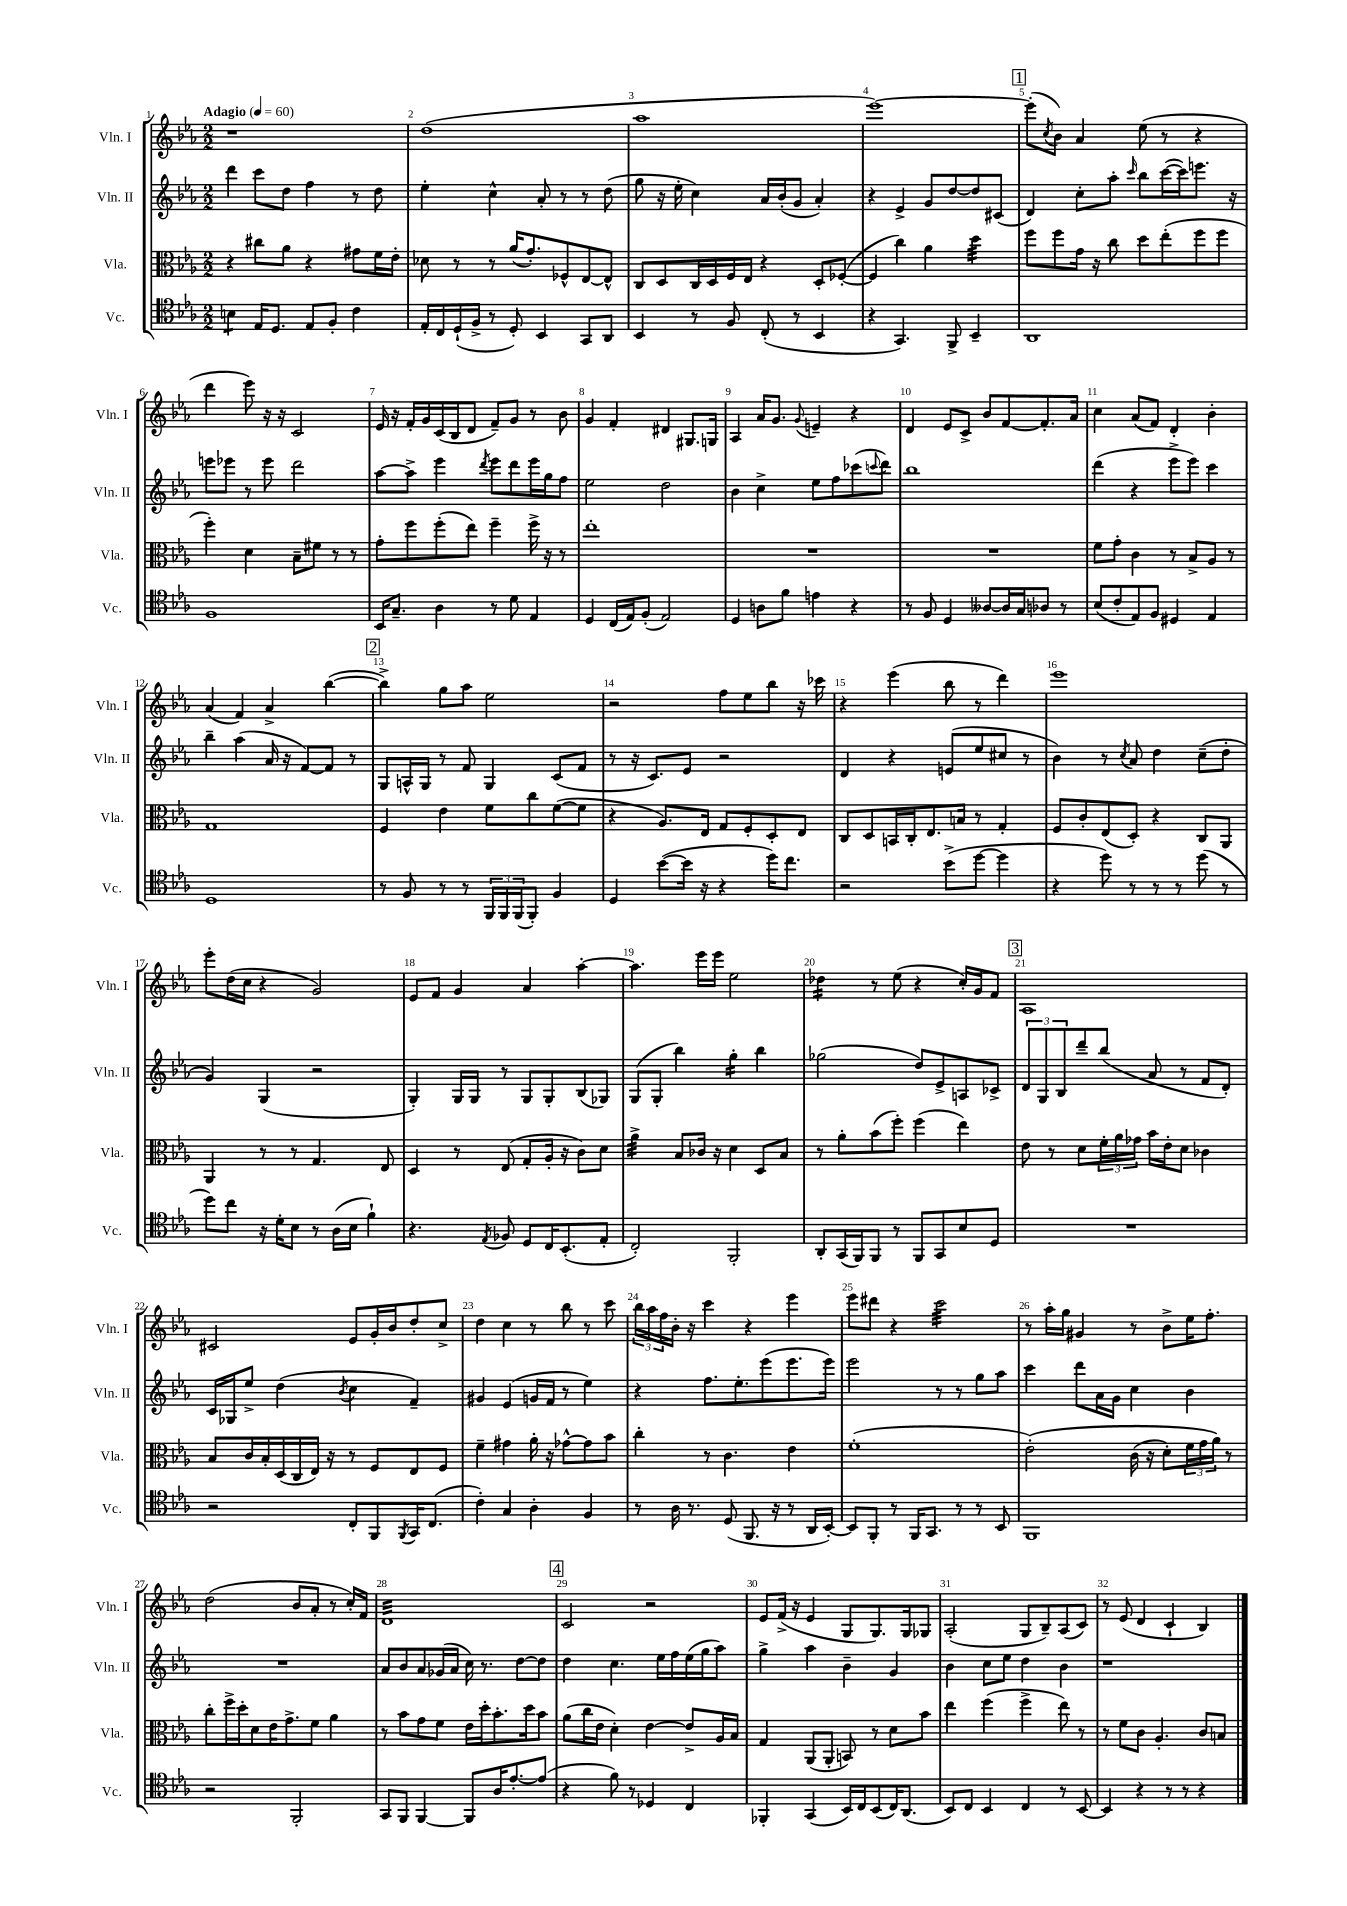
<<
\new StaffGroup <<
\new Staff = "s0" \with { instrumentName = "Vln. I" shortInstrumentName = "Vln. I" } {
    \clef treble \key ees \major \numericTimeSignature \time 2/2 \tempo "Adagio" 4 = 60
    r1 |
    d''1( |
    aes''1 |
    ees'''1~) |
    \mark \markup { \box "1" } ees'''8-.( \acciaccatura { c''8 } bes'8) aes'4 ees''8( r8 r4 |
    d'''4 ees'''8) r16 r16 c'2 |
    ees'16 r16 f'16-. g'16 c'16( bes16 d'8 f'8--) g'8 r8 bes'8 |
    g'4 f'4-. dis'4 gis8. g16 |
    aes4 aes'16 g'8. \appoggiatura { g'8 } e'4-- r4 |
    d'4 ees'8 c'8-> bes'8 f'8~ f'8.-. aes'16 |
    c''4 aes'8( f'8) d'4-. bes'4-. |
    aes'4( f'4) aes'4-> bes''4~( |
    \mark \markup { \box "2" } bes''4->) g''8 aes''8 ees''2 |
    r2 f''8 ees''8 bes''8 r16 ces'''16 |
    r4 ees'''4( bes''8 r8 d'''4) |
    ees'''1 |
    ees'''8-. d''16( c''16 r4 g'2) |
    ees'8 f'8 g'4 aes'4 aes''4~-. |
    aes''4. ees'''16 ees'''16 ees''2 |
    des''4:16 r8 ees''8( r4 c''16-.) g'16 f'8 |
    \mark \markup { \box "3" } aes1 |
    cis'2 ees'8 g'16-. bes'16 d''8-. c''8-> |
    d''4 c''4 r8 bes''8 r8 c'''8 |
    \tuplet 3/2 { bes''16 aes''16 f''16 } bes'16-. r16 c'''4 r4 ees'''4 |
    ees'''8 dis'''8 r4 c'''2:32 |
    r8 aes''16-. g''16 gis'4 r8 bes'8-> ees''16 f''8.-. |
    d''2( bes'8 aes'8-. r8 c''16-.) f'16 |
    d'1:32 |
    \mark \markup { \box "4" } c'2 r2 |
    ees'8 f'16->( r16 ees'4 g8 g8.) g16 ges8 |
    aes2-.( g8 bes8--) aes8( c'8) |
    r8 ees'8( d'4 c'4-! bes4) \bar "|." |
}
\new Staff = "s1" \with { instrumentName = "Vln. II" shortInstrumentName = "Vln. II" } {
    \clef treble \key ees \major \numericTimeSignature \time 2/2
    d'''4 c'''8 d''8 f''4 r8 d''8 |
    ees''4-. c''4-^ aes'8-. r8 r8 d''8( |
    g''8 r16 ees''16-. c''4) aes'16 bes'16-.( g'8 aes'4-.) |
    r4 ees'4-> g'8 d''8~ d''8 cis'8( |
    \mark \markup { \box "1" } d'4) c''8-. aes''8-. \grace { c'''16 } bes''8 c'''16~( c'''16) e'''8. r16 |
    e'''8 ees'''8 r8 ees'''8 d'''2 |
    aes''8~ aes''8-> ees'''4 \acciaccatura { d'''8 } ees'''8 d'''8 ees'''16 g''16 f''8 |
    ees''2 d''2 |
    bes'4 c''4-> ees''8 f''8 ces'''8( \appoggiatura { c'''8 } d'''8) |
    bes''1 |
    d'''4( r4 ees'''8-> ees'''8) c'''4 |
    bes''4-- aes''4( aes'16 r16 f'8~) f'8 r8 |
    \mark \markup { \box "2" } g8 a16-^ g16 r8 f'8 g4 c'8( f'8 |
    r8 r16 c'8.) ees'8 r2 |
    d'4 r4 e'8( ees''8 cis''8 r8 |
    bes'4) r8 \acciaccatura { c''8 } aes'8 d''4 c''8--( d''8-. |
    g'4) g4( r2 |
    g4-.) g16 g16 r8 g8 g8-. bes8( ges8) |
    g8( g8-. bes''4) g''4:16-. bes''4 |
    ges''2( d''8) ees'8-> a8 ces'8-> |
    \mark \markup { \box "3" } \tuplet 3/2 { d'8 g8 bes8 } d'''8-- bes''8( aes'8 r8 f'8 d'8-.) |
    c'16 ges16 ees''8-> d''4( \acciaccatura { bes'8 } c''4 f'4--) |
    gis'4 ees'4( g'16 f'16 r8 ees''4) |
    r4 f''8. ees''8.-. ees'''8( ees'''8. ees'''16) |
    ees'''2 r8 r8 g''8 aes''8 |
    c'''4 d'''8 aes'16 g'16 c''4 bes'4 |
    R1 |
    aes'8 bes'8 aes'8 ges'16( aes'16 c''16) r8. d''8~ d''8 |
    \mark \markup { \box "4" } d''4 c''4. ees''16 f''16 ees''16( g''16 aes''8) |
    g''4-> aes''4 bes'4-- g'4 |
    bes'4 c''8 ees''8 d''4 bes'4 |
    r1 \bar "|." |
}
\new Staff = "s2" \with { instrumentName = "Vla." shortInstrumentName = "Vla." } {
    \clef alto \key ees \major \numericTimeSignature \time 2/2
    r4 cis''8 aes'8 r4 gis'8 f'16 ees'16-. |
    des'8 r8 r8 aes'16( g'8.-.) fes8-^ ees8~ ees8-^ |
    c8 d8 c16 d16 f16 ees16 r4 d8-. fes8~-.( |
    fes4 c''4) aes'4 d''4:32 |
    \mark \markup { \box "1" } f''8 f''8 g'16 r16 c''8 d''8 ees''8-.( f''8 f''8 |
    f''4-.) d'4 bes8-- fis'8 r8 r8 |
    g'8-. f''8 f''8-.( ees''8) f''4-- f''16-> r16 r8 |
    ees''1-. |
    R1 |
    R1 |
    f'8 g'8-. c'4 r8 bes8-> aes8 r8 |
    g1 |
    \mark \markup { \box "2" } f4 ees'4 f'8 c''8 f'8~( f'8 |
    r4 aes8.) ees16 g8 f8-. d8-. ees8 |
    c8 d8 b,16 c16-. ees8. b16 r8 g4-. |
    f8 c'8-. ees8( d8-.) r4 c8 aes,8 |
    aes,4 r8 r8 g4. ees8 |
    d4 r8 ees8( g8-. aes16-. r16 c'8) d'8 |
    aes'4:32-> bes8 ces'16 r16 d'4 d8 bes8 |
    r8 aes'8-. bes'8( f''8-.) f''4( ees''4) |
    \mark \markup { \box "3" } ees'8 r8 d'8 \tuplet 3/2 { f'16-. aes'16 ges'16 } bes'16 ees'16-. d'8 ces'4 |
    bes8 c'16 bes16-. d16( c16 ees16) r16 r8 f8 ees8 f8 |
    f'4-- gis'4 aes'16-. r16 ges'8~-^ ges'8 bes'8 |
    c''4-. r8 c'4. ees'4 |
    f'1-.( |
    ees'2-.)\( c'16( r16 d'8-.) \tuplet 3/2 { f'16 g'16 aes'16\) } r8 |
    c''8-. f''16-> d''16-. d'8 ees'16 g'8.-> f'8 aes'4 |
    r8 bes'8 g'8 f'8 ees'16 d''16-. bes'8.-. d''16 bes'8 |
    \mark \markup { \box "4" } aes'8( c''16 ees'16 d'4-.) ees'4~ ees'8-> aes16 bes16 |
    g4 aes,8( aes,8-. b,8) r8 d'8 bes'8 |
    ees''4 f''4( f''4-> ees''8) r8 |
    r8 f'8 c'8 aes4.-. c'8 b8 \bar "|." |
}
\new Staff = "s3" \with { instrumentName = "Vc." shortInstrumentName = "Vc." } {
    \clef tenor \key ees \major \numericTimeSignature \time 2/2
    b4:8 ees16 d8. ees8 f8-. c'4 |
    ees16-. c16 d16-!( f16-> r8 d8-.) bes,4 g,8 aes,8 |
    bes,4 r8 f8 c8-.( r8 bes,4 |
    r4 g,4.) f,8-> bes,4-- |
    \mark \markup { \box "1" } aes,1 |
    f1 |
    bes,16 g8.-- aes4 r8 d'8 ees4 |
    d4 c16( ees16) f8-.( ees2) |
    d4 a8 f'8 e'4 r4 |
    r8 f8 d4 aeses8~ aeses16 g16 aes8 r8 |
    bes8( c'8-. ees8) f8 dis4 ees4 |
    d1 |
    \mark \markup { \box "2" } r8 f8 r8 r8 \tuplet 3/2 { f,16 f,16 f,16( } f,8-.) f4 |
    d4 bes'8~( bes'16 r16 r4 d''16) c''8. |
    r2 bes'8->( d''8~ d''4 |
    r4 d''8) r8 r8 r8 d''8( r8 |
    d''8) c''8 r16 d'16-. bes8 r8 aes16( bes16 f'4-!) |
    r4. \acciaccatura { ees8 } fes8 d8 c16 bes,8.-.( ees8-. |
    c2-.) f,2-. |
    aes,8-. g,16( f,16) f,8 r8 f,8 g,8 bes8 d8 |
    \mark \markup { \box "3" } R1 |
    r2 c8-. f,8 \acciaccatura { f,8 } g,16 c8.( |
    c'4-.) g4 aes4-. f4 |
    r8 aes16 r8. d8( f,8. r16 r8 aes,16 bes,16~-.) |
    bes,8 f,8-. r8 f,16 g,8. r8 r8 bes,8 |
    f,1 |
    r2 f,2-. |
    g,8 f,8 f,4~ f,8 aes16 ees'8.~-. ees'8( |
    \mark \markup { \box "4" } r4 f'8) r8 des4 c4 |
    fes,4-. g,4( bes,16) c16 bes,8( c16) aes,8.( |
    bes,8) c8 bes,4 c4 r8 bes,8~ |
    bes,4 r4 r8 r8 r4 \bar "|." |
}
>>
>>
\layout { \context { \Score \override BarNumber.break-visibility = ##(#f #t #t) barNumberVisibility = #all-bar-numbers-visible } }
